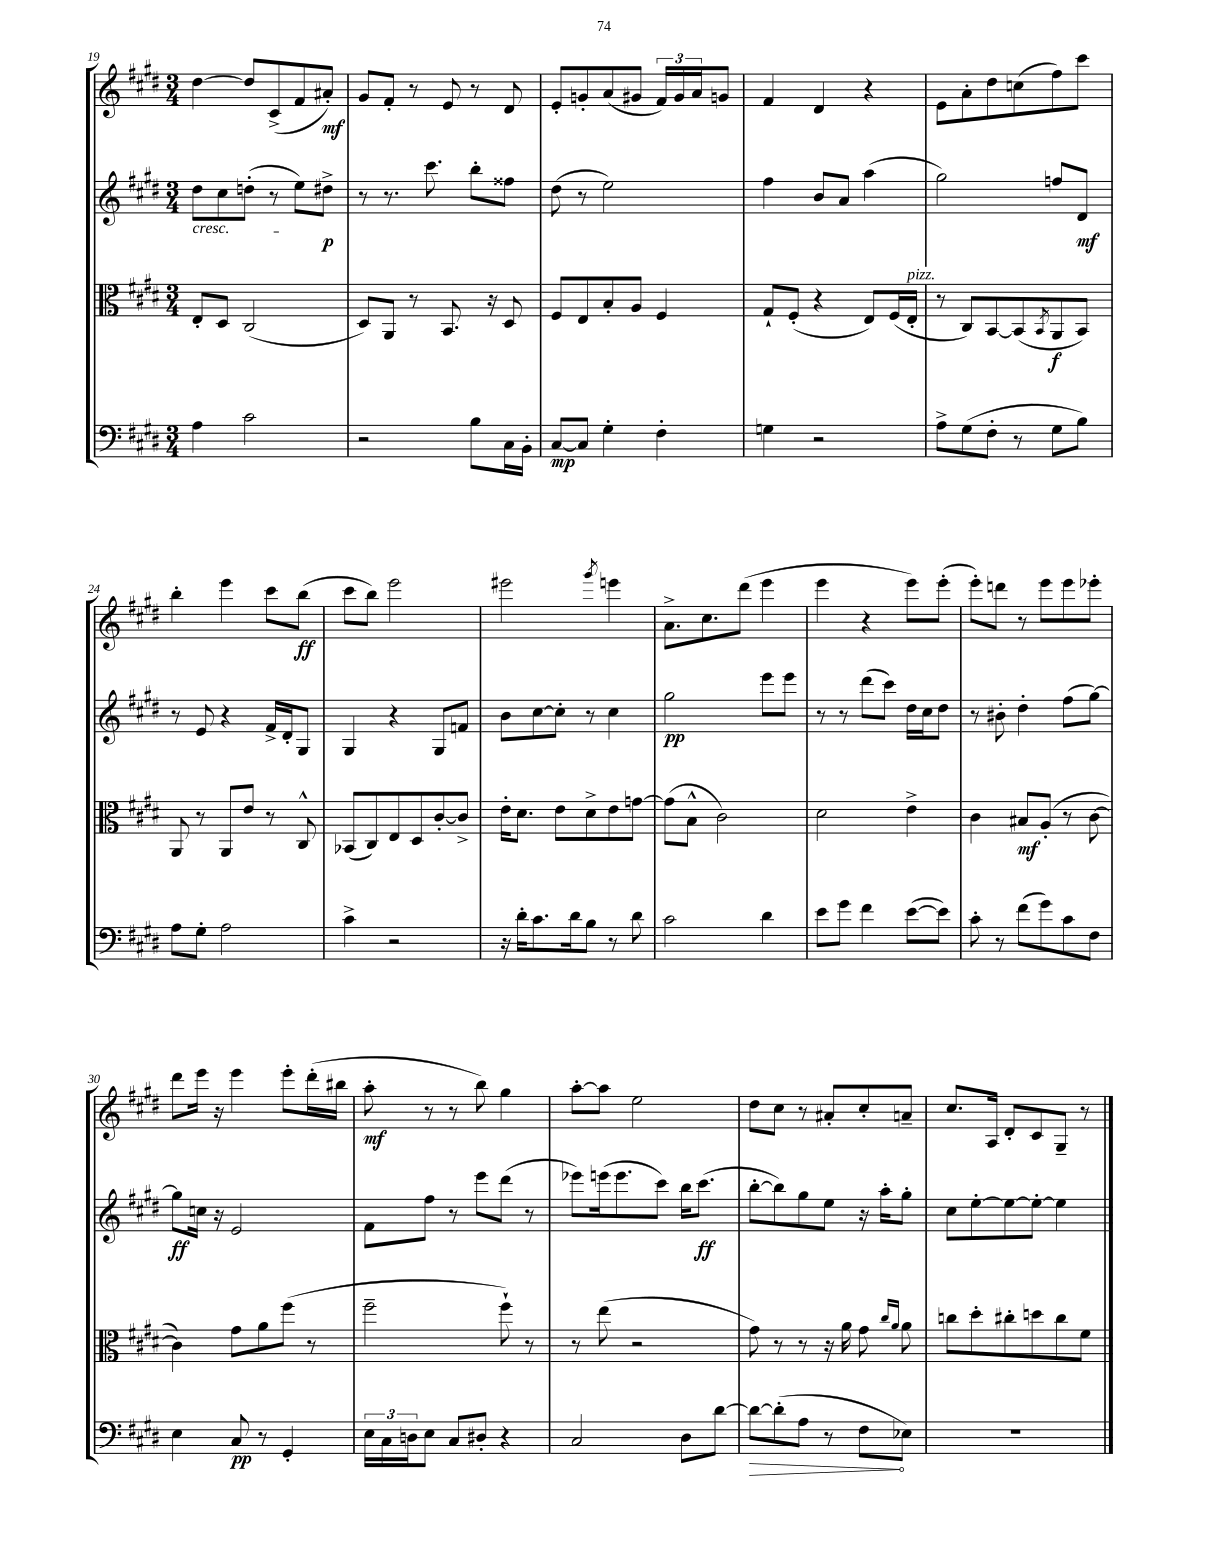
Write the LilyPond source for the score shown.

<<
\new StaffGroup <<
\new Staff = "s0" {
    \clef treble \key e \major \numericTimeSignature \time 3/4
    dis''4~ dis''8 cis'8->( fis'8 ais'8-.\mf) |
    gis'8 fis'8-. r8 e'8 r8 dis'8 |
    e'8-. g'8-. a'8( gis'8 \tuplet 3/2 { fis'16) gis'16 a'16 } g'8 |
    fis'4 dis'4 r4 |
    e'8 a'8-. dis''8 c''8( fis''8) cis'''8 |
    b''4-. e'''4 cis'''8 b''8\ff( |
    cis'''8 b''8) e'''2 |
    eis'''2 \acciaccatura { gis'''8 } e'''4 |
    a'8.-> cis''8. dis'''8( e'''4 |
    e'''4 r4 e'''8) e'''8-.( |
    e'''8-.) d'''8 r8 e'''8 e'''8 ees'''8-. |
    dis'''8 e'''16 r16 e'''4 e'''8-. dis'''16-.( bis''16 |
    a''8-.\mf r8 r8 b''8) gis''4 |
    a''8~-. a''8 e''2 |
    dis''8 cis''8 r8 ais'8-. cis''8-. a'8-- |
    cis''8. a16 dis'8-. cis'8 gis8-- r8 \bar "|." |
}
\new Staff = "s1" {
    \clef treble \key e \major \numericTimeSignature \time 3/4
    dis''8\cresc cis''8 d''8-.( r8 e''8\!) dis''8->\p |
    r8 r8. cis'''8. b''8-. fisis''8 |
    dis''8( r8 e''2) |
    fis''4 b'8 a'8 a''4( |
    gis''2) f''8 dis'8\mf |
    r8 e'8 r4 fis'16-> dis'16-. gis8 |
    gis4 r4 gis8 f'8 |
    b'8 cis''8~ cis''8-. r8 cis''4 |
    gis''2\pp e'''8 e'''8 |
    r8 r8 dis'''8( cis'''8) dis''16 cis''16 dis''8 |
    r8 bis'8-. dis''4-. fis''8( gis''8~) |
    gis''8\ff c''16 r16 e'2 |
    fis'8 fis''8 r8 e'''8 dis'''8( r8 |
    ees'''8) e'''16( e'''8. cis'''8) b''16 cis'''8.\ff( |
    b''8~-. b''8) gis''8 e''8 r16 a''16-. gis''8-. |
    cis''8 e''8~-. e''8~ e''8~-. e''4 \bar "|." |
}
\new Staff = "s2" {
    \clef alto \key e \major \numericTimeSignature \time 3/4
    e8-. dis8 cis2( |
    dis8) a,8 r8 b,8. r16 dis8 |
    fis8 e8 b8-. a8 fis4 |
    gis8-! fis8-.( r4 e8) fis16( e16-.^\markup { \italic "pizz." } |
    r8 cis8) b,8~ b,8( \acciaccatura { b,8 } a,8\f b,8) |
    a,8 r8 a,8 e'8 r8 cis8-^ |
    bes,8( cis8) e8 dis8 cis'8~-. cis'8-> |
    e'16-. dis'8. e'8 dis'8-> e'8 g'8~ |
    g'8( b8-^ cis'2) |
    dis'2 e'4-> |
    cis'4 bis8\mf a8-.( r8 cis'8~ |
    cis'4) gis'8 a'8 fis''8( r8 |
    fis''2-- fis''8-!) r8 |
    r8 e''8( r2 |
    gis'8) r8 r8 r16 a'16 gis'8 \grace { cis''16 a'16 } a'8 |
    c''8 dis''8-. cis''8-. d''8 cis''8 fis'8 \bar "|." |
}
\new Staff = "s3" {
    \clef bass \key e \major \numericTimeSignature \time 3/4
    a4 cis'2 |
    r2 b8 cis16 b,16-. |
    cis8~\mp cis8 gis4-. fis4-. |
    g4 r2 |
    a8-> gis8( fis8-. r8 gis8 b8) |
    a8 gis8-. a2 |
    cis'4-> r2 |
    r16 dis'16-. cis'8. dis'16 b8 r8 dis'8 |
    cis'2 dis'4 |
    e'8 gis'8 fis'4 e'8~( e'8) |
    cis'8-. r8 fis'8( gis'8) cis'8 fis8 |
    e4 cis8\pp r8 gis,4-. |
    \tuplet 3/2 { e16 cis16 d16 } e8 cis8 dis8-. r4 |
    cis2 dis8 dis'8~ |
    \once \override Hairpin.circled-tip = ##t dis'8~\> dis'8-.( a8 r8 fis8\! ees8) |
    R2. \bar "|." |
}
>>
>>
\layout { \context { \Score currentBarNumber = #19 } }
